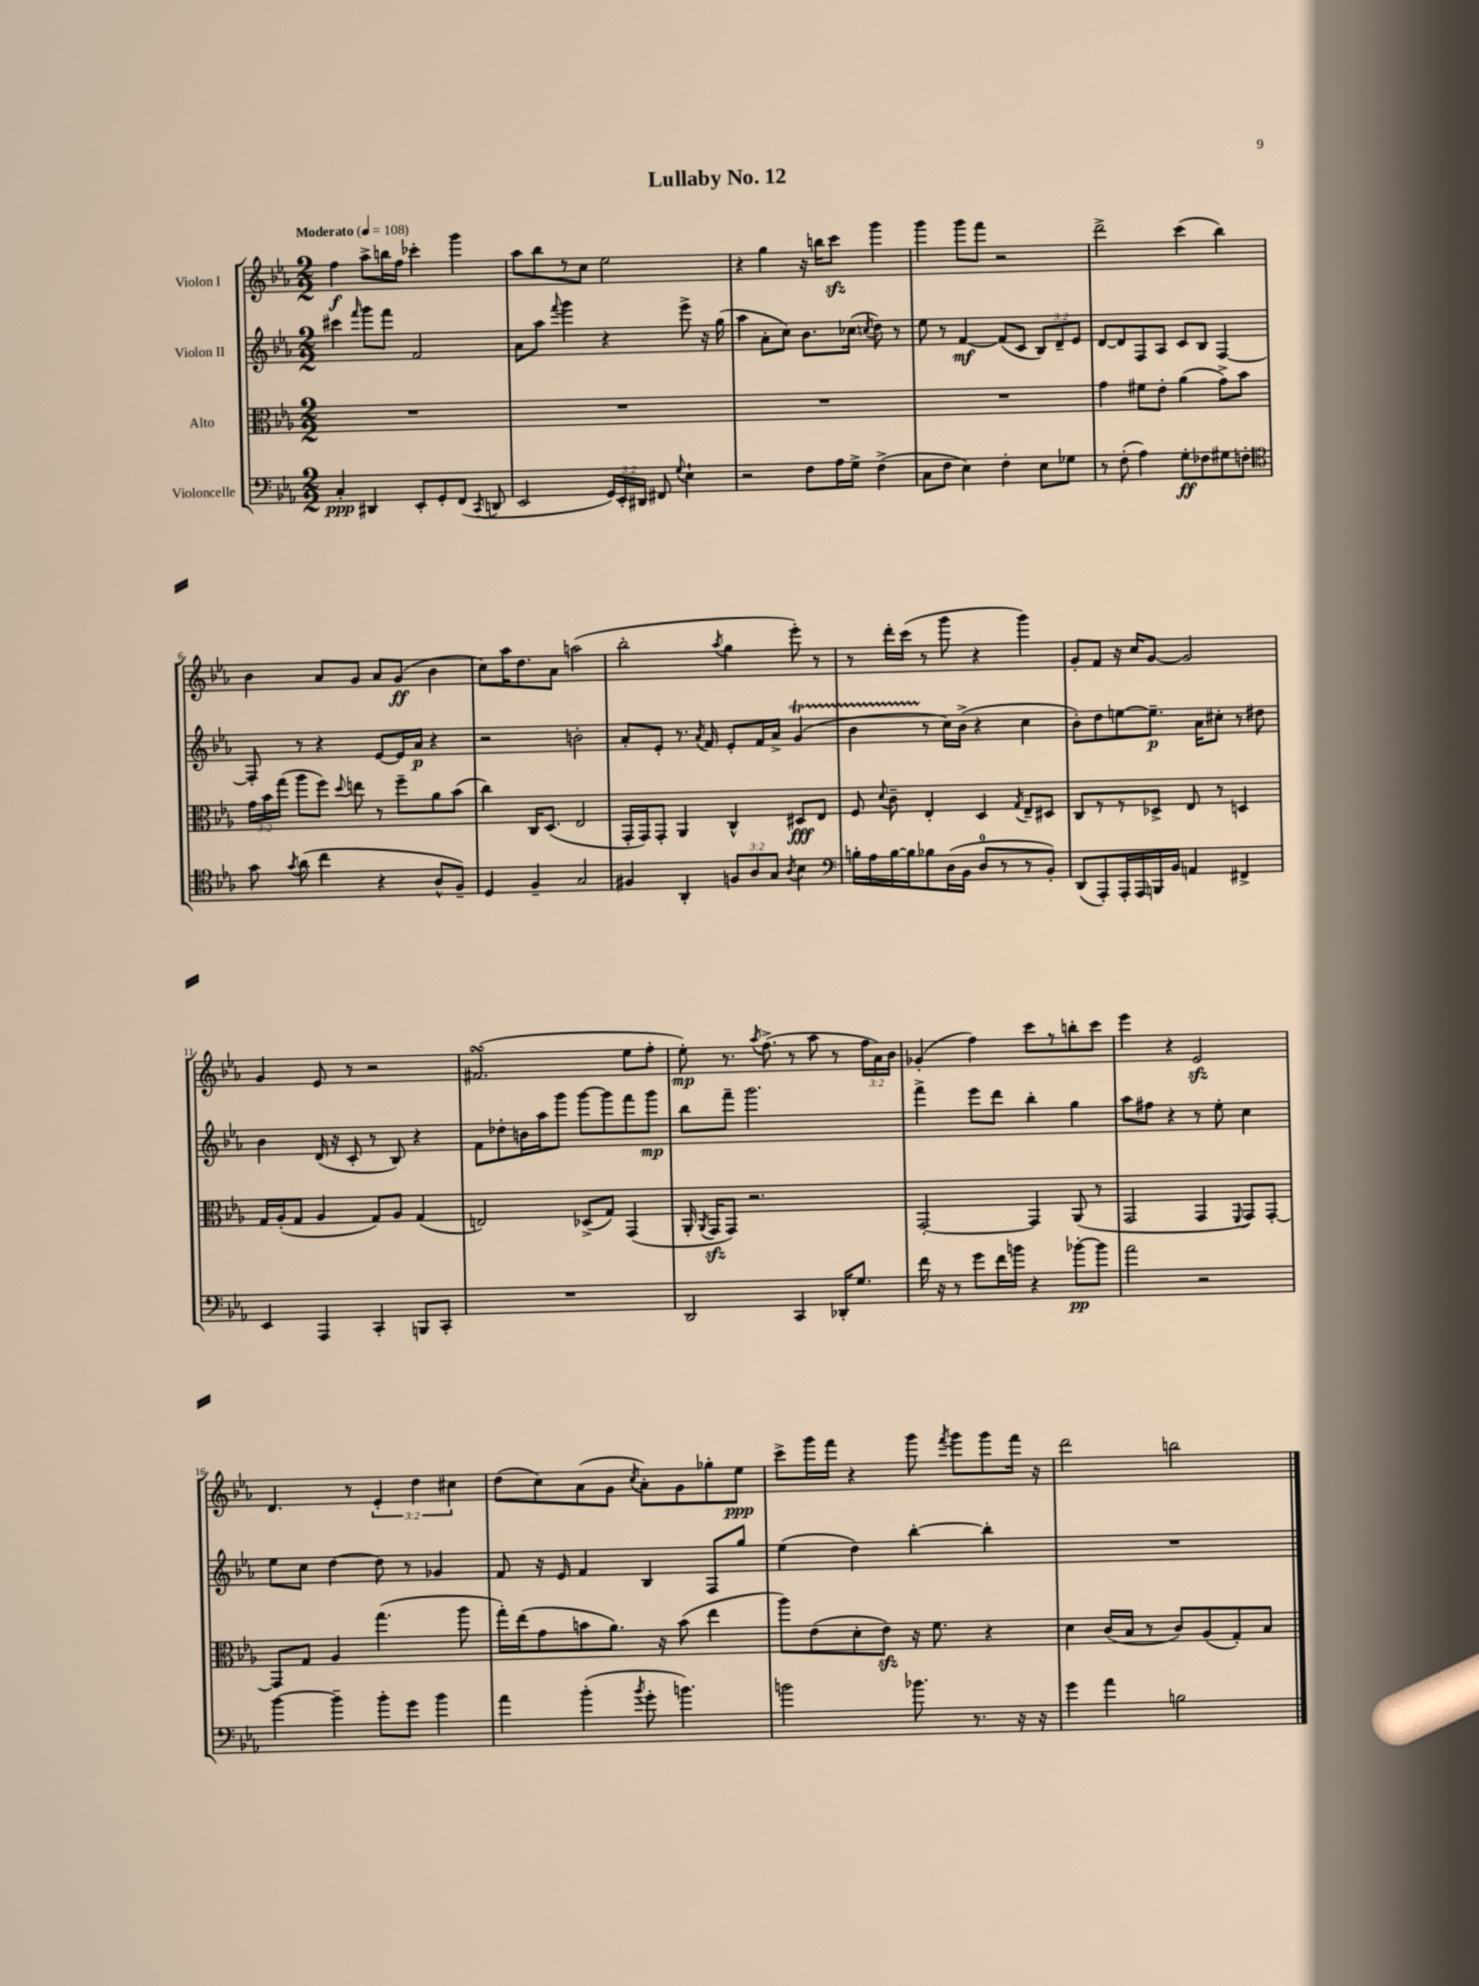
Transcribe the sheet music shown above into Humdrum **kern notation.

**kern	**dynam	**kern	**dynam	**kern	**dynam	**kern	**dynam
*part4	*part4	*part3	*part3	*part2	*part2	*part1	*part1
*staff4	*staff4	*staff3	*staff3	*staff2	*staff2	*staff1	*staff1
*I"Violoncelle	*	*I"Alto	*	*I"Violon II	*	*I"Violon I	*
*clefF4	*	*clefC3	*	*clefG2	*	*clefG2	*
*k[b-e-a-]	*	*k[b-e-a-]	*	*k[b-e-a-]	*	*k[b-e-a-]	*
*M2/2	*	*M2/2	*	*M2/2	*	*M2/2	*
*MM108	*	*MM108	*	*MM108	*	*MM108	*
=1	=1	=1	=1	=1	=1	=1	=1
!	!	!	!	!	!	!LO:TX:a:B:t=Moderato	!
4C'/	ppp	1r	.	4ccc#X\	.	4ff\	f
.	.	.	.	16qqfff/	.	.	.
4DD#X/	.	.	.	8ggg\L	.	8aa-^\L	.
.	.	.	.	8fff\J	.	16bbn\L	.
.	.	.	.	.	.	16ff\JJ	.
8EE-'/L	.	.	.	2f/	.	4ccc-X'\	.
8GG'/	.	.	.	.	.	.	.
(8FF/J	.	.	.	.	.	4ggg\	.
8qCC/	.	.	.	.	.	.	.
8DDn/	.	.	.	.	.	.	.
=2	=2	=2	=2	=2	=2	=2	=2
2EE-/	.	1r	.	8a-\L	.	8aa-\L	.
.	.	.	.	8aa-\J	.	8bb-\	.
.	.	.	.	8qqfff/	.	.	.
.	.	.	.	4ggg\	.	8r	.
.	.	.	.	.	.	8cc\J	.
24GG/LL)	.	.	.	4r	.	2ee-\	.
24EE-'/	.	.	.	.	.	.	.
24DD#X/JJ	.	.	.	.	.	.	.
8FF#X/	.	.	.	.	.	.	.
8qqG/	.	.	.	.	.	.	.
4E-`\	.	.	.	8eee-^\	.	.	.
.	.	.	.	16r	.	.	.
.	.	.	.	(16gg\	.	.	.
=3	=3	=3	=3	=3	=3	=3	=3
2r	.	1r	.	4aa-\	.	4r	.
.	.	.	.	8a-'\L	.	4gg\	.
.	.	.	.	8cc\J)	.	.	.
8F\L	.	.	.	8.b-\L	.	16r	.
.	.	.	.	.	.	16bbn\KL	.
16A-\L	.	.	.	.	.	8ccczz\J	.
16G^\JJ	.	.	.	(16cc-X\Jk	.	.	.
.	.	.	.	8qccn/	.	.	.
(4F^\	.	.	.	8dd\)	.	4ggg\	.
.	.	.	.	8r	.	.	.
=4	=4	=4	=4	=4	=4	=4	=4
8C\L	.	1r	.	8ee-\	.	4ggg\	.
8F\J	.	.	.	8r	.	.	.
4E-\)	.	.	.	[4f/	mf	8ggg\L	.
.	.	.	.	.	.	8fff\J	.
4F'\	.	.	.	(8f/L]	.	2r	.
.	.	.	.	8c/J	.	.	.
8E-\L	.	.	.	12B-/L)	.	.	.
.	.	.	.	12d~/	.	.	.
8G-X\J	.	.	.	.	.	.	.
.	.	.	.	12e-/J	.	.	.
=5	=5	=5	=5	=5	=5	=5	=5
8r	.	4g\	.	[8d/L	.	2ddd^\	.
(8F'\	.	.	.	8d/]	.	.	.
4A-\)	.	8f#X\L	.	8F/	.	.	.
.	.	8e-'\J	.	8A-/J	.	.	.
8G'\L	ff	(4a-\	.	8c/L	.	(4ccc\	.
8F-X\	.	.	.	8B-/J	.	.	.
8G#X\	.	8g^\L)	.	[4F/	.	4bb-\)	.
8Fn'\J	.	8b-\J	.	.	.	.	.
!!LO:LB:g=z
=6	=6	=6	=6	=6	=6	=6	=6
*clefC4	*	*	*	*	*	*	*
8g\	.	24g\LL	.	8F'/]	.	4b-\	.
.	.	24b-\	.	.	.	.	.
.	.	(24gg\JJ	.	.	.	.	.
8qg/	.	.	.	.	.	.	.
(8a-\	.	8aa-\L	.	8r	.	.	.
4cc\	.	8ff\J)	.	4r	.	8a-/L	.
.	.	8qqdd/	.	.	.	.	.
.	.	8een\	.	.	.	8g/J	.
4r	.	8r	.	[8e-/L	.	8a-/L	.
.	.	8ff~\L	.	16e-/L]	.	(8g/J	ff
.	.	.	.	16a-/JJ	p	.	.
8A-^^/L	.	8a-\	.	4r	.	4b-\	.
8F~/J)	.	(8b-\J	.	.	.	.	.
=7	=7	=7	=7	=7	=7	=7	=7
4D/	.	4cc\)	.	2r	.	8cc\L)	.
.	.	.	.	.	.	16aa-\K	.
.	.	.	.	.	.	8.dd\	.
4F~/	.	16C/KL	.	.	.	.	.
.	.	(8.D/J	.	.	.	.	.
.	.	.	.	.	.	8a-\J	.
2G/	.	2E-/	.	2bn'\	.	(2aan\	.
=8	=8	=8	=8	=8	=8	=8	=8
4F#X/	.	16GG'/LL	.	8a-'/L	.	2bb-'\	.
.	.	16GG/J)	.	.	.	.	.
.	.	8GG'/J	.	8e-'/J	.	.	.
4AA-'/	.	4AA-/	.	8.r	.	.	.
.	.	.	.	8qa-/	.	.	.
.	.	.	.	16f/	.	.	.
.	.	.	.	.	.	8qaa-/	.
12Fn/L	.	4C^^/	.	8e-'/L	.	4gg\	.
12A-/	.	.	.	.	.	.	.
.	.	.	.	16f/L	.	.	.
12G/J	.	.	.	.	.	.	.
.	.	.	.	16a-^/JJ	.	.	.
8qA-/	.	.	.	.	.	.	.
4B-\	.	8D#X/L	fff	(4gt/	.	8eee-'\)	.
.	.	8E-/J	.	.	.	8r	.
=9	=9	=9	=9	=9	=9	=9	=9
*clefF4	*	*	*	*	*	*	*
16Bn'\LL	.	8F/	.	4b-TTT\	.	8r	.
16A-\	.	.	.	.	.	.	.
.	.	8qqd/	.	.	.	.	.
[16B\	.	8c~\	.	.	.	16ddd'\LL	.
16B\J]	.	.	.	.	.	(16ccc\JJ	.
8B-X\	.	4E-'/	.	8r	.	8r	.
(16D\L	.	.	.	16cc\LL)	.	8ggg\	.
16BB-\JJ	.	.	.	(16b-^\JJ	.	.	.
8D/L	.	4D/	.	4r	.	4r	.
8r	.	.	.	.	.	.	.
.	.	8qG/	.	.	.	.	.
8r	.	8E-~/L	.	4cc\	.	4ggg\)	.
8BB-'/J)	.	8D#X/J	.	.	.	.	.
=10	=10	=10	=10	=10	=10	=10	=10
(8DD/L	.	8C/L	.	8b-'\L)	.	8g'/L	.
8AAA-'/)	.	8r	.	8dd\	.	8f/J	.
16AAA-'/L	.	8r	.	[8een\	.	16r	.
16AAA-/	.	.	.	.	.	16cc/KL	.
16BBBn/	.	8D-X^/J	.	8.ee~\J]	p	[8g/J	.
16BB-/JJ	.	.	.	.	.	.	.
4AAn/	.	8E-/	.	.	.	2g/]	.
.	.	.	.	16a-\KL	.	.	.
.	.	8r	.	8cc#X'\J	.	.	.
4FF#X^/	.	4Dn/	.	8r	.	.	.
.	.	.	.	8dd#X\	.	.	.
!!LO:LB:g=z
=11	=11	=11	=11	=11	=11	=11	=11
4EE-/	.	16G/LL	.	4b-\	.	4g/	.
.	.	(16A-'/J	.	.	.	.	.
.	.	8G/J	.	.	.	.	.
4AAA-/	.	4A-/	.	(16d/	.	8e-/	.
.	.	.	.	16r	.	.	.
.	.	.	.	8c'/	.	8r	.
4CC'/	.	8G/L)	.	8r	.	2r	.
.	.	8A-/J	.	8B-/)	.	.	.
8BBBn/L	.	(4G/	.	4r	.	.	.
8CC'/J	.	.	.	.	.	.	.
=12	=12	=12	=12	=12	=12	=12	=12
1r	.	2En/)	.	8f\L	.	(2.f#XsSsS/	.
.	.	.	.	8dd-X'\	.	.	.
.	.	.	.	16bn\L	.	.	.
.	.	.	.	16aa-\J	.	.	.
.	.	.	.	8ggg\J	.	.	.
.	.	(8D-X^/L	.	[8ggg\L	.	.	.
.	.	8G/J)	.	8ggg\]	.	.	.
.	.	(4GG/	.	8fff\	.	8ee-\L	.
.	.	.	.	8ggg\J	mp	8ff'\J	.
=13	=13	=13	=13	=13	=13	=13	=13
2DD/	.	16AA-'/	.	8bb-\L	.	8ee-'\)	mp
.	.	8qAA-/	.	.	.	.	.
.	.	16GGzz/KL	.	.	.	.	.
.	.	8GG/J)	.	8fff~\J	.	8.r	.
.	.	2.r	.	2.ggg\	.	.	.
.	.	.	.	.	.	8qaa-/	.
.	.	.	.	.	.	(8.ff^\	.
4CC/	.	.	.	.	.	8r	.
.	.	.	.	.	.	8aa-\	.
16DD-X'/KL	.	.	.	.	.	8r	.
8.G/J	.	.	.	.	.	.	.
.	.	.	.	.	.	24ff\LL	.
.	.	.	.	.	.	24a-\)	.
.	.	.	.	.	.	24b-\JJ	.
=14	=14	=14	=14	=14	=14	=14	=14
16f\	.	[2GG'/	.	4fff^\	.	(4g-X'/	.
16r	.	.	.	.	.	.	.
8r	.	.	.	.	.	.	.
8g\L	.	.	.	8eee-\L	.	4ff\)	.
16f\L	.	.	.	8ddd\J	.	.	.
16bn\JJ	.	.	.	.	.	.	.
4r	.	4GG/]	.	4bb-'\	.	8ccc\L	.
.	.	.	.	.	.	8r	.
[8b-X'\L	pp	(8AA-/	.	4gg\	.	8bbn'\	.
8b-\J]	.	8r	.	.	.	8ccc\J	.
=15	=15	=15	=15	=15	=15	=15	=15
2a-\	.	2GG/	.	8aa-\L	.	4eee-\	.
.	.	.	.	8ff#X\J	.	.	.
.	.	.	.	4r	.	4r	.
2r	.	4GG/	.	8r	.	2e-zz/	.
.	.	.	.	8ee-'\	.	.	.
.	.	8qqFF/	.	.	.	.	.
.	.	8GG/L)	.	4cc\	.	.	.
.	.	[8GG'/J	.	.	.	.	.
!!LO:LB:g=z
=16	=16	=16	=16	=16	=16	=16	=16
[4b-\	.	8GG/L]	.	8ee-\L	.	4.d/	.
.	.	8G/J	.	8cc\J	.	.	.
4b-~\]	.	4A-/	.	[4dd\	.	.	.
.	.	.	.	.	.	8r	.
8b-'\L	.	(4.gg\	.	8dd\]	.	6e-'/	.
8g\J	.	.	.	8r	.	.	.
.	.	.	.	.	.	6dd\	.
4b-\	.	.	.	4g-X/	.	.	.
.	.	.	.	.	.	6cc#X\	.
.	.	8aa-\	.	.	.	.	.
=17	=17	=17	=17	=17	=17	=17	=17
4a-\	.	16gg'\LL)	.	8f/	.	(8dd\L	.
.	.	(16ee-\J	.	.	.	.	.
.	.	8g\	.	16r	.	8cc\)	.
.	.	.	.	16e-/	.	.	.
(4b-'\	.	8bn\	.	4f/	.	(8a-\	.
.	.	8.a-\J)	.	.	.	8g\J	.
8qb-/	.	.	.	.	.	8qcc/	.
8g'\	.	.	.	4B-/	.	8a-'\L)	.
.	.	16r	.	.	.	.	.
4.bn\)	.	(8b\	.	.	.	8g\	.
.	.	4ee-\	.	8F/L	.	8gg-X'\	.
.	.	.	.	8gg/J	.	8ee-\J	ppp
=18	=18	=18	=18	=18	=18	=18	=18
2bn\	.	8aa-\L)	.	(4ee-\	.	8ccc^\L	.
.	.	(8e-\	.	.	.	16ggg\L	.
.	.	.	.	.	.	16fff\JJ	.
.	.	8d'\	.	4dd\)	.	4r	.
.	.	8e-zz\J)	.	.	.	.	.
8.b-X\	.	16r	.	[4bb-'\	.	8ggg\	.
.	.	8.f\	.	.	.	.	.
.	.	.	.	.	.	8qfff/	.
.	.	.	.	.	.	8ggg\L	.
8.r	.	.	.	.	.	.	.
.	.	4r	.	4bb-'\]	.	8ggg\	.
16r	.	.	.	.	.	16fff\Jk	.
16r	.	.	.	.	.	16r	.
=19	=19	=19	=19	=19	=19	=19	=19
4g\	.	4d\	.	1r	.	2ddd\	.
4a-\	.	(16c/LL	.	.	.	.	.
.	.	16B-/JJ	.	.	.	.	.
.	.	8r	.	.	.	.	.
2Bn\	.	8c/L)	.	.	.	2bbn\	.
.	.	(8A-/	.	.	.	.	.
.	.	8G'/)	.	.	.	.	.
.	.	8B-/J	.	.	.	.	.
==	==	==	==	==	==	==	==
*-	*-	*-	*-	*-	*-	*-	*-
